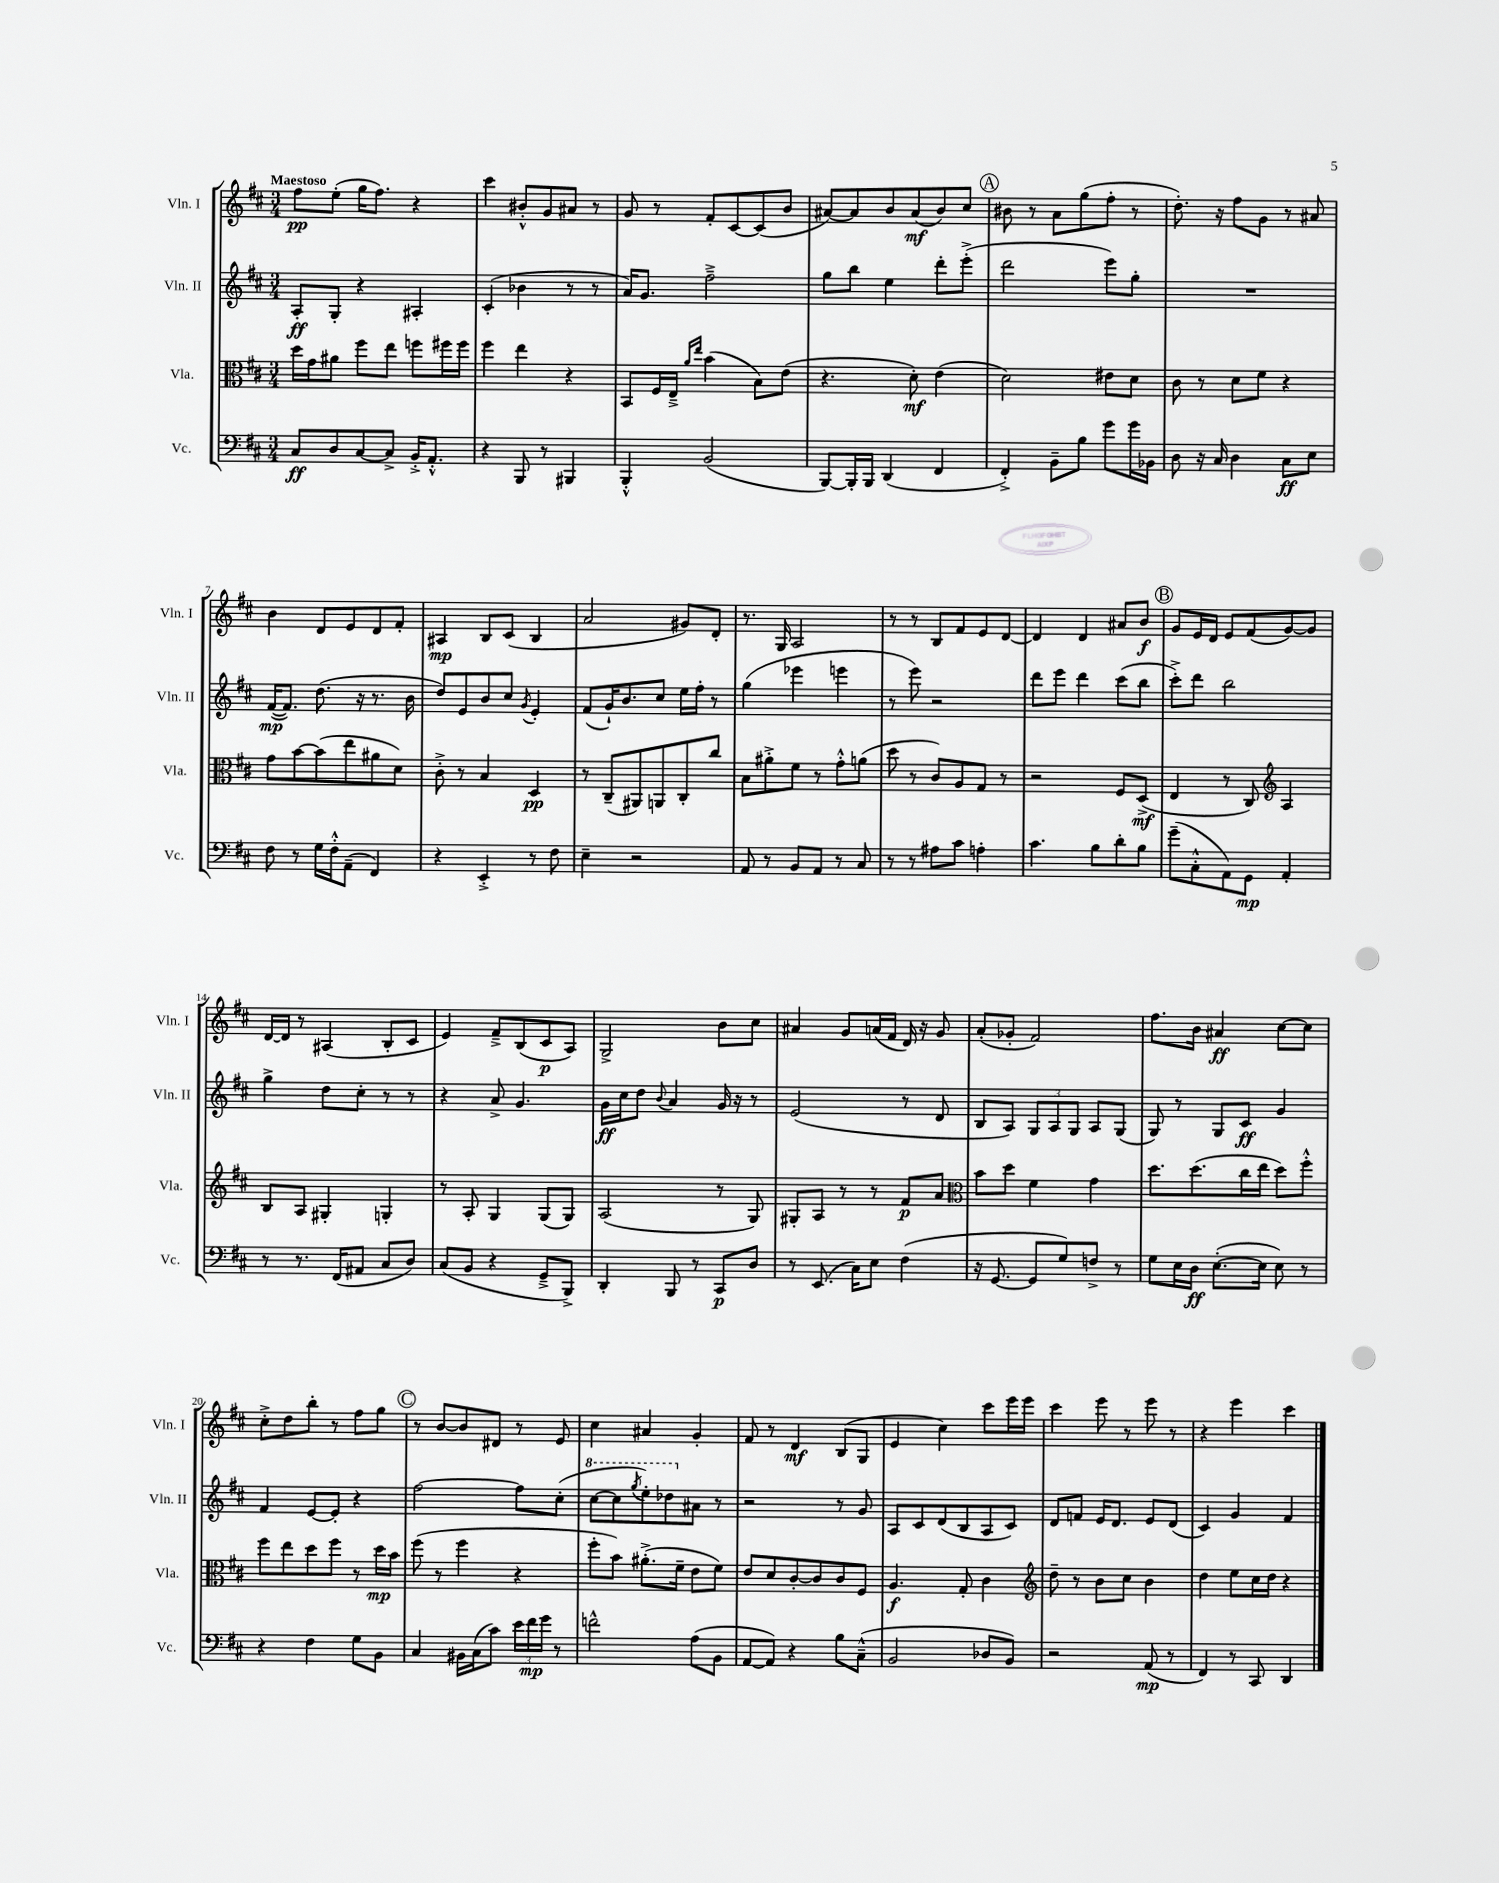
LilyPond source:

<<
\new StaffGroup <<
\new Staff = "s0" \with { instrumentName = "Vln. I" shortInstrumentName = "Vln. I" } {
    \clef treble \key d \major \numericTimeSignature \time 3/4 \tempo "Maestoso"
    fis''8\pp e''8-.( g''16 fis''8.) r4 |
    cis'''4 bis'8-.-^ g'8 ais'8 r8 |
    g'8 r8 fis'8-. cis'8~ cis'8( b'8 |
    ais'8~) ais'8 b'8 ais'8\mf( b'8) cis''8 |
    \mark \markup { \circle "A" } bis'8 r8 a'8 g''8( fis''8-. r8 |
    d''8.-.) r16 fis''8 g'8 r8 ais'8 |
    b'4 d'8 e'8 d'8 fis'8-. |
    ais4\mp b8 cis'8( b4 |
    a'2 gis'8) d'8-. |
    r8. g16 a2 |
    r8 r8 b8 fis'8 e'8 d'8~ |
    d'4 d'4 ais'8 b'8\f |
    \mark \markup { \circle "B" } g'8 e'16 d'16 e'8 fis'8( g'8~) g'8 |
    d'16~ d'16 r8 ais4( b8-. cis'8 |
    e'4) fis'8---> b8( cis'8\p a8) |
    g2-> b'8 cis''8 |
    ais'4 g'8 a'16( fis'16 d'16) r16 g'8 |
    a'8-.( ges'8-. fis'2) |
    fis''8. b'16 ais'4\ff cis''8~ cis''8 |
    cis''8-.-> d''8 b''8-. r8 fis''8 g''8 |
    \mark \markup { \circle "C" } r8 b'8~ b'8 dis'8 r8 e'8 |
    cis''4 ais'4 g'4-. |
    fis'8 r8 d'4\mf b8( g8 |
    e'4 cis''4) cis'''8 e'''16 e'''16 |
    cis'''4 e'''8 r8 e'''8 r8 |
    r4 e'''4 cis'''4 \bar "|." |
}
\new Staff = "s1" \with { instrumentName = "Vln. II" shortInstrumentName = "Vln. II" } {
    \clef treble \key d \major \numericTimeSignature \time 3/4
    a8-.\ff g8-. r4 ais4-. |
    cis'4-.( bes'4 r8 r8 |
    a'16) g'8. fis''2---> |
    g''8 b''8 e''4 d'''8-. e'''8-.->( |
    \mark \markup { \circle "A" } d'''2 e'''8) g''8-. |
    R2. |
    fis'16~\mp( fis'8.) d''8.( r16 r8. b'16 |
    d''8) e'8 b'8 cis''8 \acciaccatura { g'8 } e'4-. |
    fis'8( g'16-!) b'8. cis''8 e''16 fis''16-. r8 |
    g''4( ees'''4 e'''4 |
    r8 e'''8) r2 |
    d'''8 e'''8 d'''4 cis'''8( b''8 |
    \mark \markup { \circle "B" } cis'''8-.->) d'''8 b''2 |
    g''4-> d''8 cis''8-. r8 r8 |
    r4 a'8-> g'4. |
    g'16\ff cis''16 d''8 \appoggiatura { b'8 } a'4 g'16 r16 r8 |
    e'2( r8 d'8 |
    b8 a8) \tuplet 3/2 { g8 a8 g8 } a8 g8( |
    g8) r8 g8 cis'8\ff g'4 |
    fis'4 e'8~ e'8-. r4 |
    \mark \markup { \circle "C" } fis''2~ fis''8 cis''8-.( |
    \ottava #1 cis'''8~ cis'''8 \acciaccatura { g'''8 } e'''8-.) des'''8 \ottava #0 ais'8 r8 |
    r2 r8 g'8 |
    a8 cis'8 d'8( b8 a8 cis'8) |
    d'8 f'8 e'16 d'8. e'8 d'8( |
    cis'4) g'4 fis'4 \bar "|." |
}
\new Staff = "s2" \with { instrumentName = "Vla." shortInstrumentName = "Vla." } {
    \clef alto \key d \major \numericTimeSignature \time 3/4
    d''16 g'16 ais'8 fis''8 e''8 f''8 fis''16 fis''16 |
    fis''4 e''4 r4 |
    b,8 fis16 e16---> \grace { a'16 e''16 } b'4( b8) e'8( |
    r4. d'8-.\mf) e'4( |
    \mark \markup { \circle "A" } d'2) eis'8 d'8 |
    cis'8 r8 d'8 fis'8 r4 |
    g'8 b'8~ b'8( e''8 ais'8 d'8) |
    cis'8-.-> r8 b4 d4\pp |
    r8 cis8--( ais,8) a,8 cis8-. cis''8 |
    b8 ais'8-.-> fis'8 r8 g'8-.-^ a'8( |
    d''8 r8 cis'8) a8 g8 r8 |
    r2 fis8 d8->\mf( |
    \mark \markup { \circle "B" } e4 r8 cis8) \clef treble a4 |
    b8 a8 gis4-. g4-. |
    r8 a8-. g4 g8( g8) |
    a2( r8 g8) |
    gis8-. a8 r8 r8 fis'8\p a'8 |
    \clef alto b'8 d''8 fis'4 g'4 |
    d''8. d''8.( cis''16 e''16 d''8) fis''8-.-^ |
    fis''8 e''8 d''8 fis''8 r8 d''16\mp b'16 |
    \mark \markup { \circle "C" } fis''8( r8 fis''4 r4 |
    fis''8-. b'8) ais'8.-.->( fis'16-- e'8 fis'8) |
    e'8 d'8 cis'8~-. cis'8 cis'8 fis8 |
    a4.\f g8-. cis'4 |
    \clef treble d''8-- r8 b'8 cis''8 b'4 |
    d''4 e''8 cis''16 d''16 r4 \bar "|." |
}
\new Staff = "s3" \with { instrumentName = "Vc." shortInstrumentName = "Vc." } {
    \clef bass \key d \major \numericTimeSignature \time 3/4
    cis8\ff d8 cis8~ cis8-> b,16-.-> a,8.-.-^ |
    r4 b,,8 r8 bis,,4 |
    b,,4-.-^ b,2( |
    b,,8~) b,,16-. b,,16 d,4( fis,4 |
    \mark \markup { \circle "A" } fis,4-.->) b,8-- b8 g'8 g'16 bes,16 |
    d8 r16 cis16 d4 cis8\ff e8 |
    fis8 r8 g16 fis16-.-^ a,8--( fis,4) |
    r4 e,4-.-> r8 fis8 |
    e4-- r2 |
    a,8 r8 b,8 a,8 r8 cis8 |
    r8 r8 ais8 cis'8 a4-. |
    cis'4. b8 d'8-. b8 |
    \mark \markup { \circle "B" } g'8--( cis8-.-^ a,8) g,8\mp a,4-. |
    r8 r8. fis,16( ais,8 cis8 d8) |
    cis8( b,8 r4 g,8---> b,,8->) |
    d,4-. b,,8 r8 cis,8\p d8 |
    r8 e,8.( cis16) e8 fis4( |
    r16 g,8.~ g,8 g8) f8-> r8 |
    g8 e16 d16\ff e8.~-.( e16 e8) r8 |
    r4 fis4 g8 b,8 |
    \mark \markup { \circle "C" } cis4 bis,16 cis16( cis'8) \tuplet 3/2 { e'16 fis'16\mp g'16 } r8 |
    f'2-^ a8( b,8 |
    a,8~ a,8) r4 b8 cis8---^( |
    b,2 des8 b,8) |
    r2 a,8\mp( r8 |
    fis,4) r8 cis,8 d,4 \bar "|." |
}
>>
>>
